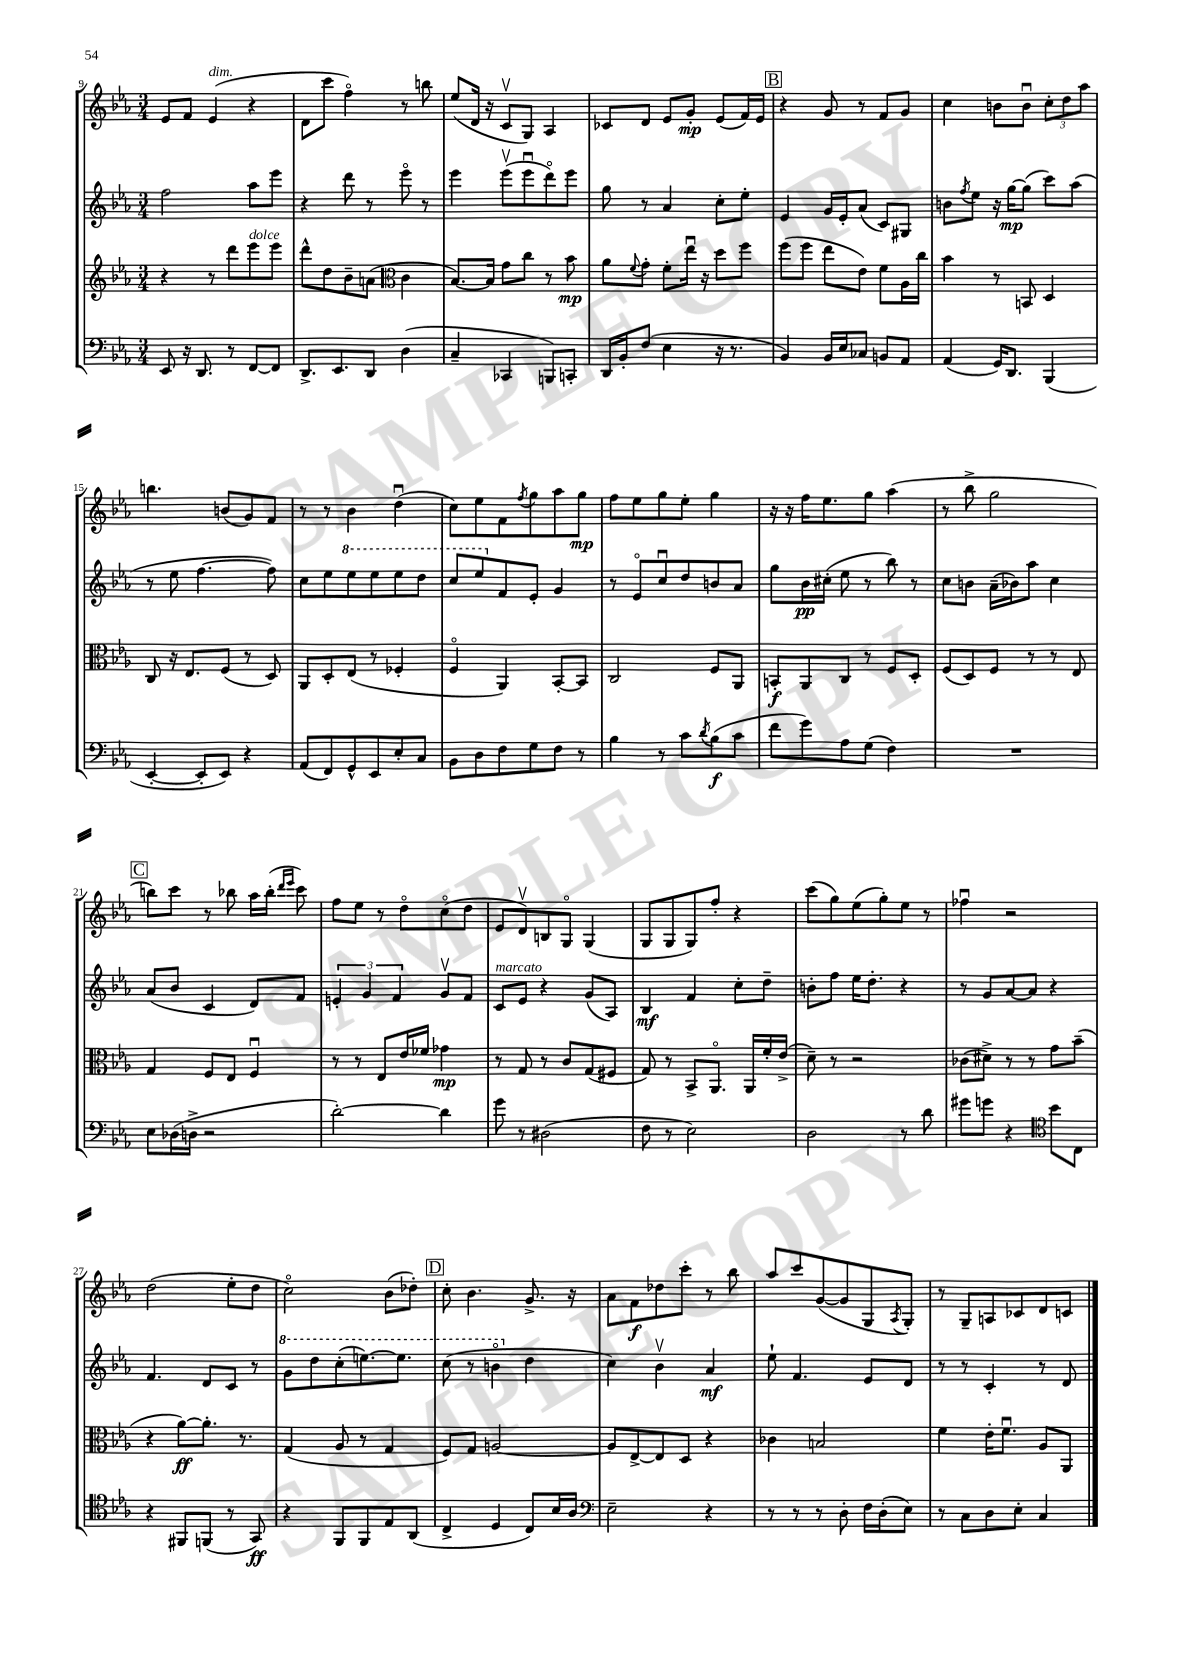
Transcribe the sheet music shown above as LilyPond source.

<<
\new StaffGroup <<
\new Staff = "s0" {
    \clef treble \key ees \major \numericTimeSignature \time 3/4
    ees'8 f'8 ees'4^\markup { \italic "dim." }( r4 |
    d'8 c'''8 f''4\flageolet) r8 b''8 |
    ees''8( d'16 r16 c'8\upbow g8) aes4 |
    ces'8 d'8 ees'8 g'8-.\mp ees'8( f'16) ees'16 |
    \mark \markup { \box "B" } r4 g'8 r8 f'8 g'8 |
    c''4 b'8 b'8\downbow \tuplet 3/2 { c''8-. d''8 aes''8 } |
    b''4. b'8( g'8) f'8 |
    r8 r8 bes'4 d''4\downbow( |
    c''8) ees''8 f'8 \acciaccatura { f''8 } g''8 aes''8 g''8\mp |
    f''8 ees''8 g''8 ees''8-. g''4 |
    r16 r16 f''16 ees''8. g''8 aes''4( |
    r8 bes''8-> g''2 |
    \mark \markup { \box "C" } b''8) c'''8 r8 bes''8 aes''16 bes''16-.( \grace { d'''16 ees'''16 } c'''8) |
    f''8 ees''8 r8 d''8\flageolet c''8\flageolet( d''8 |
    ees'8 d'8\upbow) b8 g8\flageolet g4( |
    g8 g8 g8) f''8-. r4 |
    c'''8( g''8) ees''8( g''8-.) ees''8 r8 |
    fes''4\downbow r2 |
    d''2( ees''8-. d''8 |
    c''2\flageolet) bes'8( des''8-.) |
    \mark \markup { \box "D" } c''8-. bes'4. g'8.-> r16 |
    aes'8 f'8\f des''8 c'''8-. r8 bes''8 |
    aes''8 c'''8 g'8~( g'8 g8 \acciaccatura { aes8 } g8-.) |
    r8 g8-- a8 ces'8 d'8 c'8 \bar "|." |
}
\new Staff = "s1" {
    \clef treble \key ees \major \numericTimeSignature \time 3/4
    f''2 aes''8 ees'''8 |
    r4 d'''8 r8 ees'''8\flageolet r8 |
    ees'''4 ees'''8\upbow( ees'''8\downbow d'''8\flageolet) ees'''8 |
    g''8 r8 aes'4 c''8-. ees''8-. |
    \mark \markup { \box "B" } ees'4 g'16 ees'16-. aes'8( c'8) gis8 |
    b'8 \acciaccatura { f''8 } ees''8 r16 g''16~\mp g''8( c'''8) aes''8( |
    r8 ees''8 f''4.~ f''8) |
    c''8 ees''8 \ottava #1 ees'''8 ees'''8 ees'''8 d'''8 |
    c'''8 ees'''8 \ottava #0 f'8 ees'8-. g'4 |
    r8 ees'8\flageolet c''8\downbow d''8 b'8 aes'8 |
    g''8 bes'16\pp cis''16-.( ees''8 r8 bes''8) r8 |
    c''8 b'8 aes'16--( bes'16) aes''8 c''4 |
    \mark \markup { \box "C" } aes'8( bes'8 c'4 d'8) f'8 |
    \tuplet 3/2 { e'4-. g'4 f'4 } g'8\upbow f'8 |
    c'8^\markup { \italic "marcato" } ees'8 r4 g'8( aes8) |
    bes4\mf f'4 c''8-. d''8-- |
    b'8-. f''8 ees''16 d''8.-. r4 |
    r8 g'8 aes'8~ aes'8 r4 |
    f'4. d'8 c'8 r8 |
    \ottava #1 g''8 d'''8 c'''8-.( e'''8.~) e'''8. |
    \mark \markup { \box "D" } c'''8( r8 b''4\flageolet \ottava #0 d''4 |
    c''4) bes'4\upbow aes'4\mf |
    ees''8-! f'4. ees'8 d'8 |
    r8 r8 c'4-. r8 d'8 \bar "|." |
}
\new Staff = "s2" {
    \clef treble \key ees \major \numericTimeSignature \time 3/4
    r4 r8 d'''8 ees'''8^\markup { \italic "dolce" } ees'''8 |
    d'''8-^ d''8 bes'8-- a'8( \clef alto c'4 |
    bes8.~) bes16 g'8 c''8 r8 bes'8\mp |
    aes'8 \appoggiatura { f'8 } g'8-. f'8-. ees''16\downbow r16 d''8 f''8 |
    \mark \markup { \box "B" } f''8( f''8 ees''8 ees'8) f'8 aes16 c''16 |
    bes'4 r8 b,8 d4 |
    c8 r16 ees8. f8( r8 d8) |
    aes,8 d8-. ees8( r8 fes4-. |
    f4\flageolet aes,4) bes,8~-. bes,8 |
    c2 f8 aes,8 |
    b,8-.\f aes,8 c8 r8 f8 d8-. |
    f8( d8) f8 r8 r8 ees8 |
    \mark \markup { \box "C" } g4 f8 ees8 f4\downbow |
    r8 r8 ees8 ees'16 fes'16 ges'4\mp |
    r8 g8 r8 c'8 g8( fis8 |
    g8) r8 bes,8-> aes,8.\flageolet aes,16 f'16-. ees'16->( |
    d'8--) r8 r2 |
    ces'8( dis'8->) r8 r8 g'8 bes'8--( |
    r4 aes'8~\ff) aes'8.-. r8. |
    g4( aes8 r8 g4 |
    \mark \markup { \box "D" } f8) g8 a2~ |
    a8 ees8~-> ees8 d8 r4 |
    ces'4 b2 |
    f'4 ees'16-. f'8.\downbow aes8 aes,8 \bar "|." |
}
\new Staff = "s3" {
    \clef bass \key ees \major \numericTimeSignature \time 3/4
    ees,8 r16 d,8. r8 f,8~ f,8 |
    d,8.-> ees,8. d,8 d4( |
    c4-- ces,4 b,,8) c,8-. |
    d,16 bes,16-. f8( ees4 r16 r8. |
    \mark \markup { \box "B" } bes,4) bes,16 ees16 ces8 b,8 aes,8 |
    aes,4( g,16) d,8. bes,,4( |
    ees,4~-. ees,8-. ees,8) r4 |
    aes,8( f,8) g,8-^ ees,8 ees8-. c8 |
    bes,8 d8 f8 g8 f8 r8 |
    bes4 r8 c'8 \acciaccatura { d'8 } bes8\f( c'8 |
    f'8 g'8) aes8 g8( f4) |
    R2. |
    \mark \markup { \box "C" } ees8 des16( d16-> r2 |
    d'2~-.) d'4 |
    g'8 r8 dis2( |
    f8 r8 ees2) |
    d2 r8 d'8 |
    gis'8 g'8 r4 \clef tenor bes'8 c8 |
    r4 fis,8 f,8( r8 g,8\ff) |
    r4 f,8 f,8 ees8 aes,8( |
    \mark \markup { \box "D" } c4-> d4 c8) bes16 aes16 |
    \clef bass ees2-- r4 |
    r8 r8 r8 d8-. f16 d16-.( ees8) |
    r8 c8 d8 ees8-. c4 \bar "|." |
}
>>
>>
\layout { \context { \Score currentBarNumber = #9 } }
